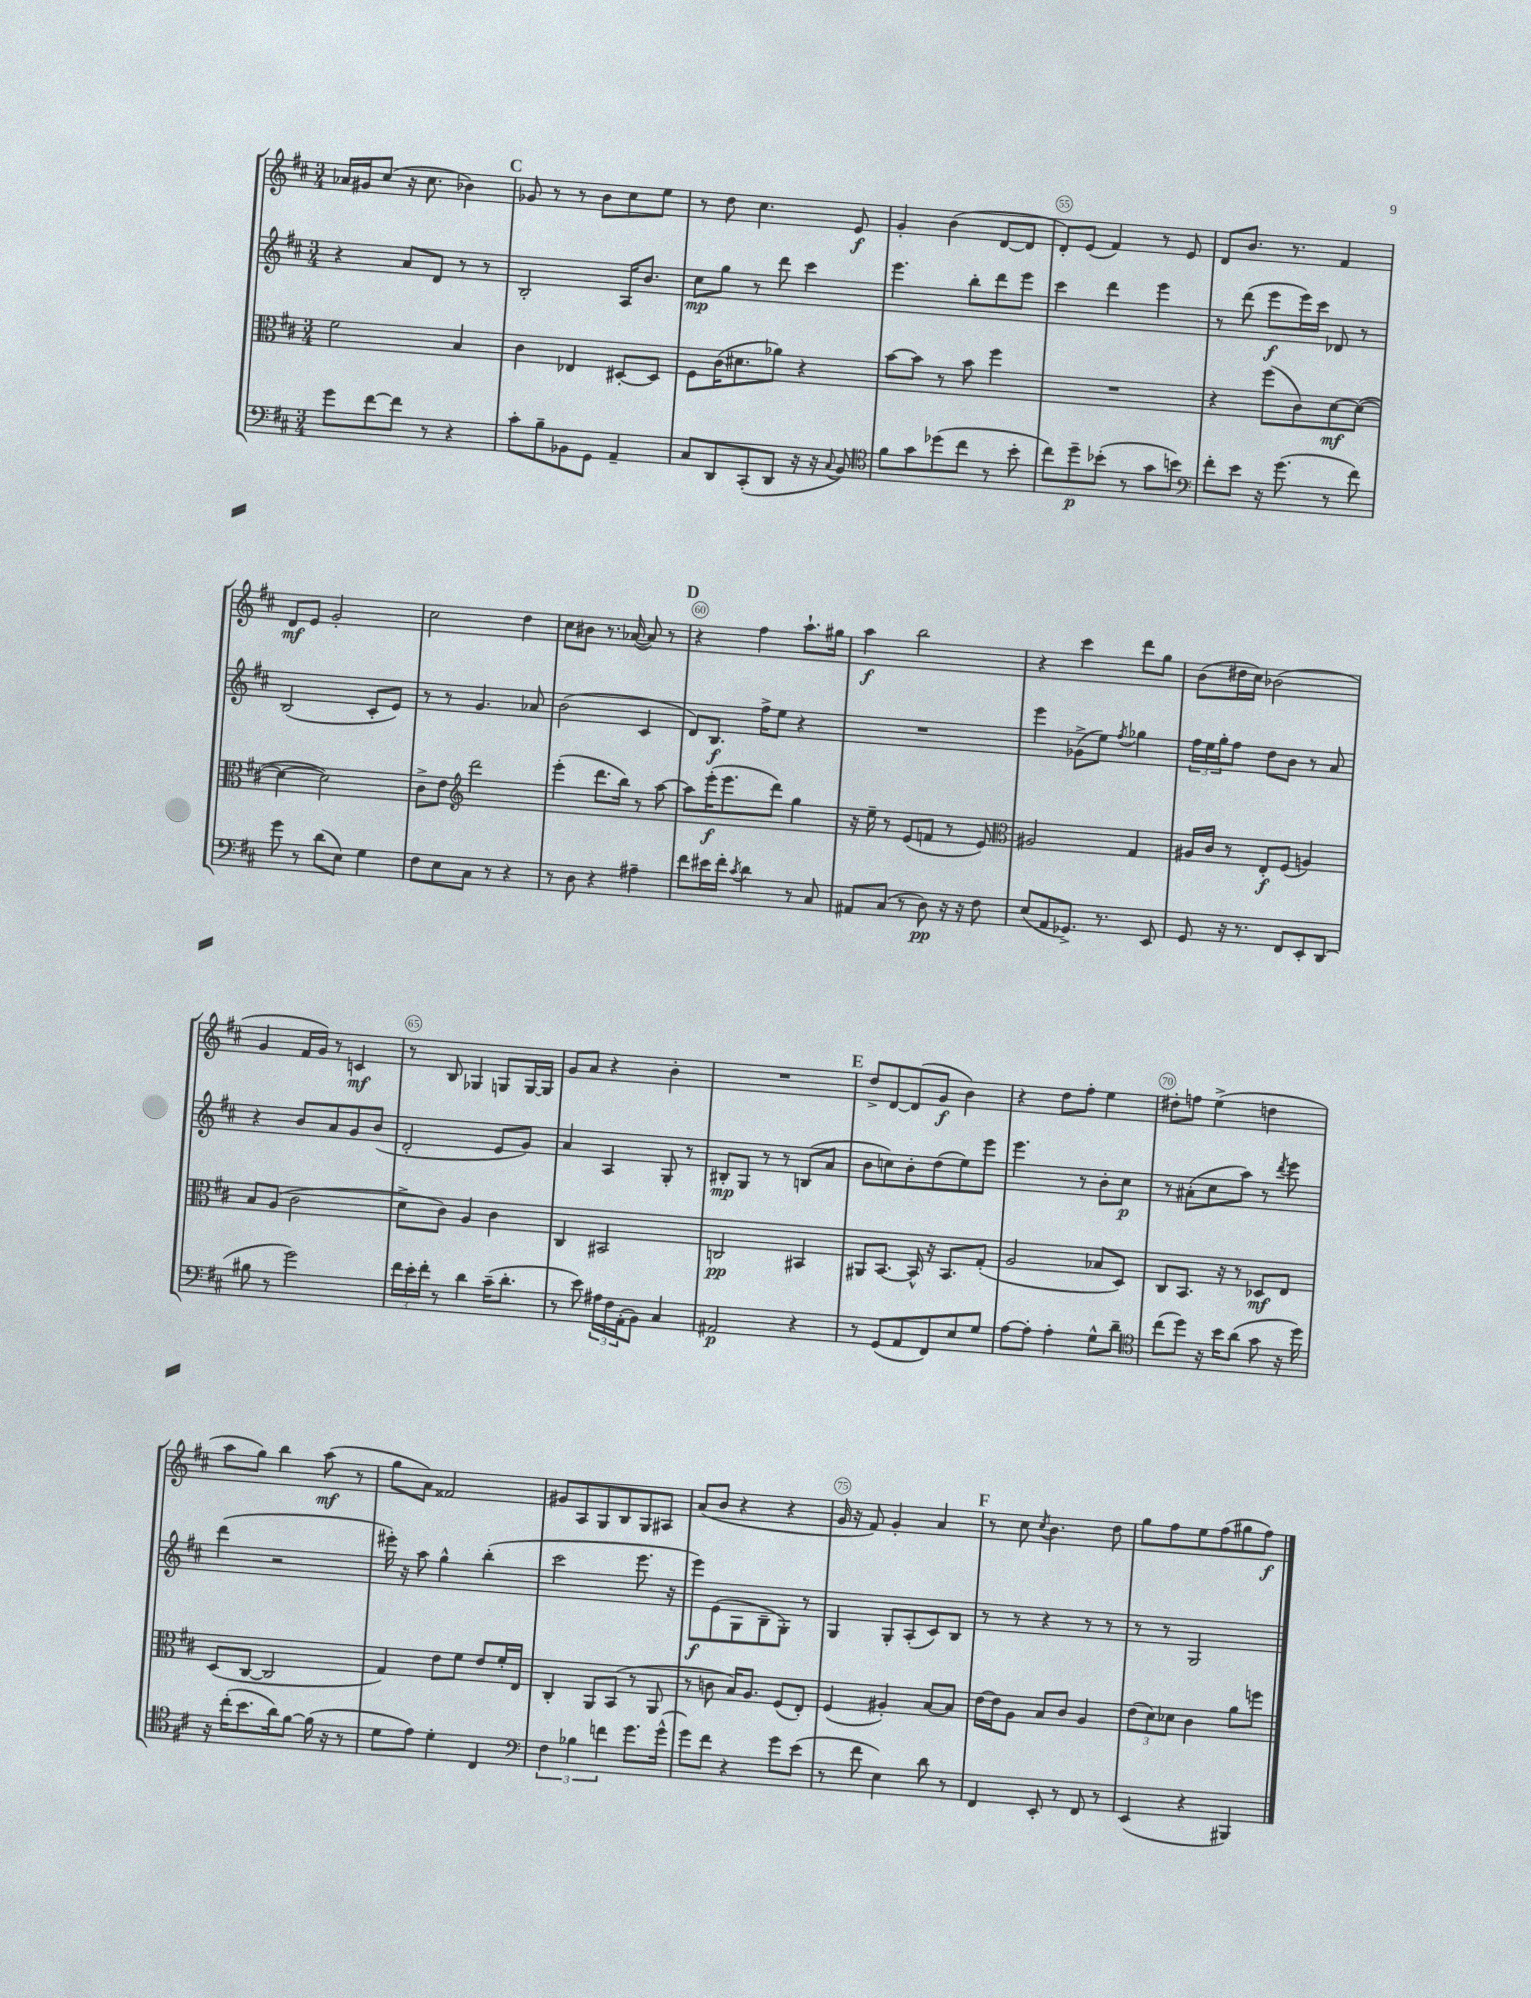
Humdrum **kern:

**kern	**kern	**kern	**kern
*staff4	*staff3	*staff2	*staff1
*clefF4	*clefC3	*clefG2	*clefG2
*k[f#c#]	*k[f#c#]	*k[f#c#]	*k[f#c#]
*M3/4	*M3/4	*M3/4	*M3/4
8g	2f#	4r	16a-
.	.	.	16g#
[8f#	.	.	(8cc#
8f#]	.	8a	16r
.	.	.	8.cc#
8r	.	8d	.
4r	4B	8r	4b-)
.	.	8r	.
=	=	=	=
8c#'	4c#	2B'	8g-
8B~	.	.	8r
8BB-	4E-	.	8r
8GG	.	.	8b
4AA~	[8D#'	16A	8cc#
.	.	8.b	.
.	8D#]	.	8ee
=	=	=	=
8C#	8F#	8cc#	8r
8DD	(16c#	8gg	8dd
.	8.d#	.	.
(8CC#'	.	8r	4.cc#
8DD	8a-)	8ddd	.
16r	4r	4ccc#	.
16r	.	.	.
8qqC#	.	.	.
8BB)	.	.	8e
=	=	=	=
*clefC4	*	*	*
8f#	[8b	4.eee	4g'
8g	8b]	.	.
(8dd-	8r	.	(4b
8cc#	8b	8bb'	.
8r	4ff#	8ddd	[8d
8b'	.	8eee	8d]
=	=	=	=
8cc#)	2.r	4ccc#	8d')
8dd~	.	.	(8e
(8b-'	.	4ddd	4f#)
8r	.	.	.
8g	.	4eee	8r
8b)	.	.	8e
=	=	=	=
*clefF4	*	*	*
8f#'	4r	8r	8d
8e	.	(8ddd	8.b
16r	(8ff#	8eee	.
(8.g	.	.	8.r
.	8c#)	16eee)	.
.	.	16ccc#	.
8r	[8d	8d-	4f#
8f#)	(8d_	8r	.
=	=	=	=
8g	4d_	(2B	8d
8r	.	.	8e
(8d	2d])	.	2g'
8E)	.	.	.
4G	.	8c#'	.
.	.	8e)	.
=	=	=	=
8F#	8c#^	8r	2cc#
8E	8e	8r	.
*	*clefG2	*	*
8C#	2ddd	4.g	.
8r	.	.	.
4r	.	.	4dd
.	.	8a-	.
=	=	=	=
8r	(4eee'	(2b	8cc#
8D	.	.	8b#
4r	8.ddd	.	8.r
.	16bb)	.	([16a-
4A#~	8r	4c#	8a-])
.	[8aa	.	8r
=	=	=	=
8f#	8aa]	8d)	4r
16e#	(16eee'	8.B	.
16f#'	8.eee	.	.
8qc#	.	.	.
4d	.	.	4ff#
.	.	16ff#^	.
.	8ddd)	8ee	.
8r	4gg	4r	8.aa`
8C#	.	.	.
.	.	.	16gg#
=	=	=	=
8AA#	16r	2.r	4aa
.	16ee~	.	.
(8C#	8r	.	.
8r	(8e	.	2bb
8D)	8f	.	.
16r	8r	.	.
16r	.	.	.
8F#	8e)	.	.
=	=	=	=
*	*clefC3	*	*
(8E	2A#	4eee	4r
8AA	.	.	.
8.GG-^)	.	(8g-^	4ccc#
.	.	8ee)	.
8.r	.	.	.
.	.	8qff#	.
.	4G	4gg-	8ddd
8EE	.	.	8gg
=	=	=	=
8GG	16A#	24ff#	(8b
.	.	24ee	.
.	16c#	.	.
.	.	24gg'	.
16r	8r	8ff#	16dd#
8.r	.	.	16cc#)
.	8E'	8dd	(2b-
8FF#	(8F#	8b	.
8EE'	4A)	8r	.
(8DD	.	8a	.
=	=	=	=
8B#	8B	4r	4g
8r	(8A	.	.
2g)	2c#	8b	16f#
.	.	.	16g)
.	.	8a	8r
.	.	8g	4c
.	.	(8b	.
=	=	=	=
24f#	8d^	2d'	8r
24e'	.	.	.
24f#'	.	.	.
8r	8c#)	.	8B
4d	4A	.	4G-
(16c#~	4c#	8e	8G
8.d'	.	.	.
.	.	8g)	[16G
.	.	.	16G]
=	=	=	=
8r	4C#	4a	8g
8e)	.	.	8a
24A#	2BB#	4A	4r
24F#	.	.	.
(24AA'	.	.	.
8BB)	.	.	.
4C#	.	8G'	4b'
.	.	8r	.
=	=	=	=
2AA#	2C	8B#'	2.r
.	.	8G	.
.	.	8r	.
.	.	8r	.
4r	4BB#	(8B	.
.	.	8a	.
=	=	=	=
8r	8AA#	8b	8dd^
(8GG	[8.BB	8cc)	[8d
8AA	.	8b'	(8d]
.	16BB^^]	.	.
8FF#)	16r	(8dd	8g
.	8.BB	.	.
8E	.	8ee)	4b)
8G	(8G'	8eee	.
=	=	=	=
[8A	2A	4.eee	4r
8A']	.	.	.
4A'	.	.	8dd
.	.	8r	8ff#'
8G^^	8B-	8b'	4ee
8d~	8D)	8cc#	.
=	=	=	=
*clefC4	*	*	*
(8cc#	8C#	8r	8dd#'
8dd)	8.BB	(8a#'	8ff
16r	.	8cc#	(4ee^
16b	16r	.	.
(8a	8r	8aa)	.
8g	8D-	8r	4dd
.	.	8qddd	.
16r	8E	8eee	.
16dd)	.	.	.
=	=	=	=
16r	(8D	(4ddd	8aa
(16cc#'	.	.	.
8.b	[8C#	.	8gg)
.	2C#]	2r	4bb
16a)	.	.	.
[8f#	.	.	.
(16f#]	.	.	(8aa
16r	.	.	.
8r	.	.	8r
=	=	=	=
8d	4G)	16eee#')	8gg
.	.	16r	.
8e)	.	8aa	8a)
4d'	8e	4gg^^	2f##
.	8f#	.	.
4C#	8e	(4bb'	.
.	16f#'	.	.
.	16E	.	.
=	=	=	=
*clefF4	*	*	*
6F#	4C#'	2ccc#	8g#
.	.	.	8A
6B-	.	.	.
.	8AA	.	8G
6f	.	.	.
.	(8BB	.	8B
8.g	8r	8.eee	8G
.	8AA	.	8A#
(16g^^	.	16r	.
=	=	=	=
8g)	8r	8eee)	(8a
8f#	8c	(8e	8b
4r	16B)	8G	4r
.	8.A	.	.
.	.	8B~	.
8g	(8F#	8G')	4r
(8e	8E')	8r	.
=	=	=	=
8r	(4F#	4G	16g
.	.	.	16r
8f#	.	.	8f#)
4E)	4A#')	8G'	4g'
.	.	(8A'	.
8d	[8B	8c#)	4a
8r	8B]	8B	.
=	=	=	=
4FF#	[16e	8r	8r
.	16e]	.	.
.	8A	8r	8cc#
.	.	.	8qcc#
8EE'	8B	4r	4.b
8r	8c#	.	.
8FF#	4A	8r	.
8r	.	8r	8dd
=	=	=	=
(4EE	(12e	8r	8gg
.	12d)	.	.
.	.	8r	8ff#
.	12d-	.	.
4r	4c#	2G	8ee
.	.	.	(8ff#
4BBB#)	8a	.	8gg#
.	8ff	.	8ff#)
==	==	==	==
*-	*-	*-	*-
